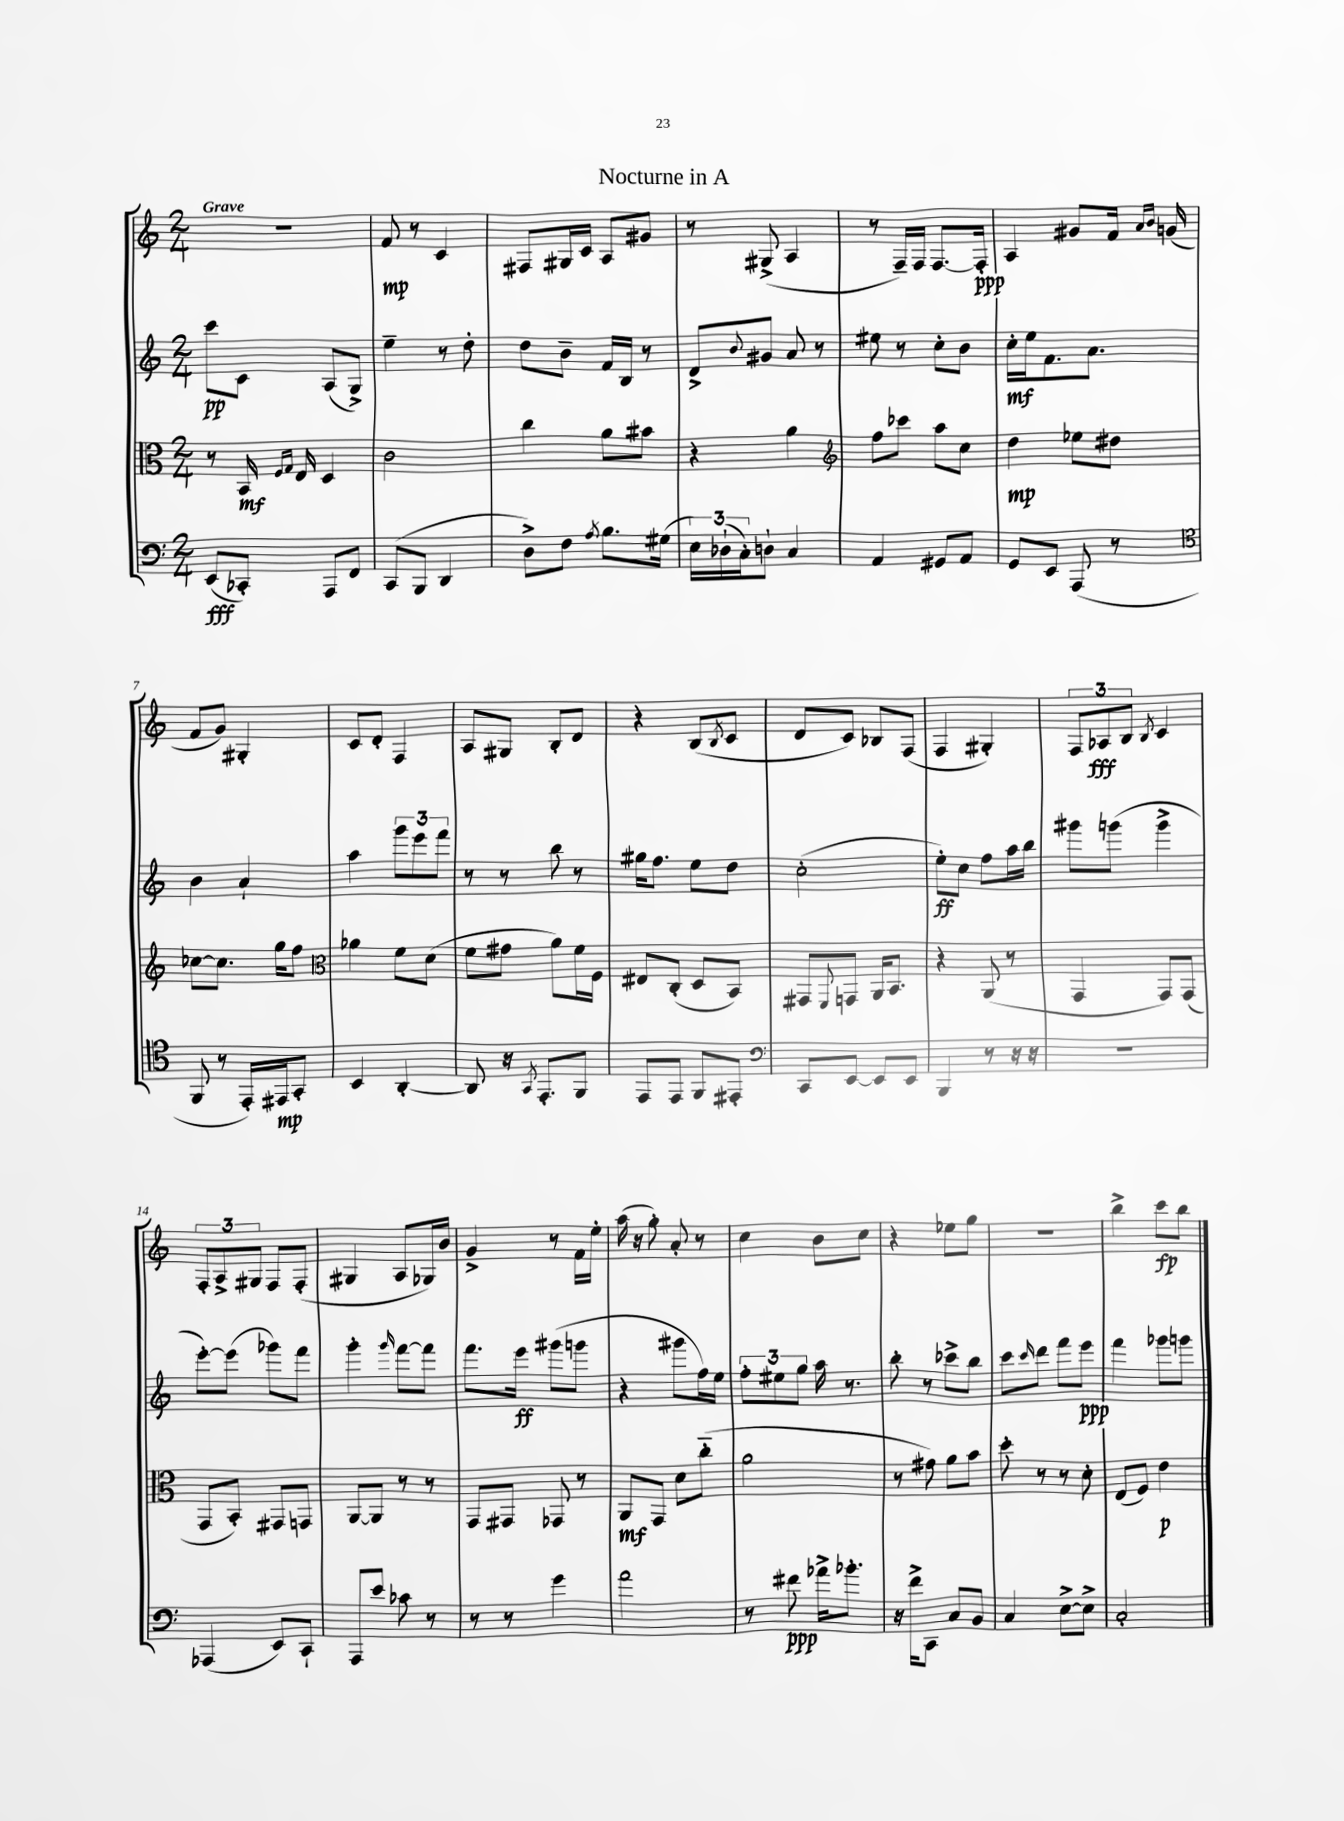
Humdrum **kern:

**kern	**dynam	**kern	**dynam	**kern	**dynam	**kern	**dynam
*part4	*part4	*part3	*part3	*part2	*part2	*part1	*part1
*staff4	*staff4	*staff3	*staff3	*staff2	*staff2	*staff1	*staff1
*clefF4	*	*clefC3	*	*clefG2	*	*clefG2	*
*k[]	*	*k[]	*	*k[]	*	*k[]	*
*M2/4	*	*M2/4	*	*M2/4	*	*M2/4	*
=1	=1	=1	=1	=1	=1	=1	=1
!	!	!	!	!	!	!LO:TX:a:B:t=Grave	!
(8EE/L	fff	8r	.	8ccc\L	pp	2r	.
8CC-X'/J)	.	16BB/	mf	8c\J	.	.	.
.	.	16qqF/LL	.	.	.	.	.
.	.	16qqG/JJ	.	.	.	.	.
.	.	16E/	.	.	.	.	.
8AAA/L	.	4D/	.	(8A/L	.	.	.
8FF/J	.	.	.	8G^/J)	.	.	.
=2	=2	=2	=2	=2	=2	=2	=2
(8CC/L	.	2c\	.	4ee~\	.	8f/	mp
8BBB/J	.	.	.	.	.	8r	.
4DD/	.	.	.	8r	.	4c/	.
.	.	.	.	8dd'\	.	.	.
=3	=3	=3	=3	=3	=3	=3	=3
8D^\L)	.	4cc\	.	8dd\L	.	8F#X/L	.
8F\J	.	.	.	8b~\J	.	16G#X/L	.
.	.	.	.	.	.	16c/JJ	.
8qA/	.	.	.	.	.	.	.
8.B\L	.	8a\L	.	16f/LL	.	8A/L	.
.	.	.	.	16B/JJ	.	.	.
.	.	8b#X\J	.	8r	.	8g#X/J	.
(16G#X\Jk	.	.	.	.	.	.	.
=4	=4	=4	=4	=4	=4	=4	=4
24E\LL)	.	4r	.	8d^/L	.	8r	.
(24D-X`\	.	.	.	.	.	.	.
24C'\J)	.	.	.	.	.	.	.
.	.	.	.	8qqb/	.	.	.
8Dn`\J	.	.	.	8g#X/J	.	(8G#X^/	.
4C/	.	4a\	.	8a/	.	4A/	.
.	.	.	.	8r	.	.	.
=5	=5	=5	=5	=5	=5	=5	=5
*	*	*clefG2	*	*	*	*	*
4AA/	.	8ff\L	.	8ee#X\	.	8r	.
.	.	8ccc-X\J	.	8r	.	16F~/LL)	.
.	.	.	.	.	.	16F/JJ	.
8GG#X/L	.	8aa\L	.	8cc'\L	.	[8.F/L	.
8AA/J	.	8cc\J	.	8b\J	.	.	.
.	.	.	.	.	.	16F'/Jk]	ppp
=6	=6	=6	=6	=6	=6	=6	=6
8GG/L	.	4dd\	mp	16cc'\LL	mf	4A/	.
.	.	.	.	16ee\J	.	.	.
8EE/J	.	.	.	8.f\	.	.	.
(8AAA/	.	8ee-X\L	.	.	.	8g#X/L	.
.	.	.	.	8.a\J	.	.	.
8r	.	8dd#X\J	.	.	.	16f/Jk	.
.	.	.	.	.	.	16qqa/LL	.
.	.	.	.	.	.	16qqb/JJ	.
.	.	.	.	.	.	(16gn/	.
!!LO:LB:g=z
=7	=7	=7	=7	=7	=7	=7	=7
*clefC4	*	*	*	*	*	*	*
8FF/	.	[8cc-X\L	.	4b\	.	8f/L	.
8r	.	8.cc-\J]	.	.	.	8g/J)	.
16EE'/LL)	.	.	.	4a`/	.	4G#X'/	.
16EE#X/J	mp	16gg\KL	.	.	.	.	.
8GG'/J	.	8ff\J	.	.	.	.	.
=8	=8	=8	=8	=8	=8	=8	=8
*	*	*clefC3	*	*	*	*	*
4BB/	.	4a-X\	.	4aa\	.	8c/L	.
.	.	.	.	.	.	8d'/J	.
[4AA'/	.	8f\L	.	12ggg\L	.	4F/	.
.	.	.	.	12eee\	.	.	.
.	.	(8d\J	.	.	.	.	.
.	.	.	.	12fff\J	.	.	.
=9	=9	=9	=9	=9	=9	=9	=9
8AA/]	.	8f\L	.	8r	.	8A/L	.
16r	.	8g#X\J	.	8r	.	8G#X/J	.
8qGG/	.	.	.	.	.	.	.
8.EE'/L	.	.	.	.	.	.	.
.	.	8a\L)	.	8bb\	.	8B'/L	.
8FF/J	.	16f\L	.	8r	.	8d/J	.
.	.	16F\JJ	.	.	.	.	.
=10	=10	=10	=10	=10	=10	=10	=10
8EE/L	.	8E#X/L	.	16gg#X\KL	.	4r	.
.	.	.	.	8.ff\J	.	.	.
8EE/J	.	(8C'/J	.	.	.	.	.
8FF/L	.	8D/L	.	8ee\L	.	(8B/L	.
.	.	.	.	.	.	8qB/	.
8EE#X'/J	.	8BB/J)	.	8dd\J	.	8c/J	.
=11	=11	=11	=11	=11	=11	=11	=11
*clefF4	*	*	*	*	*	*	*
8CC/L	.	8GG#X/L	.	(2cc'\	.	8d/L	.
.	.	8qqFF/	.	.	.	.	.
[8EE/J	.	8GGn/J	.	.	.	8c/J)	.
8EE/L]	.	16AA/KL	.	.	.	8B-X/L	.
.	.	8.BB/J	.	.	.	.	.
8EE/J	.	.	.	.	.	(8F/J	.
=12	=12	=12	=12	=12	=12	=12	=12
4BBB/	.	4r	.	8ee'\L)	ff	4F/	.
.	.	.	.	8cc\J	.	.	.
8r	.	(8AA/	.	8ff\L	.	4G#X'/)	.
16r	.	8r	.	16aa\L	.	.	.
16r	.	.	.	16bb\JJ	.	.	.
=13	=13	=13	=13	=13	=13	=13	=13
2r	.	4GG/	.	8ggg#X\L	.	12F/L	.
.	.	.	.	.	.	12A-X/	fff
.	.	.	.	(8gggn\J	.	.	.
.	.	.	.	.	.	12B/J	.
.	.	.	.	.	.	8qB/	.
.	.	8GG/L)	.	4ggg^\	.	4c/	.
.	.	(8GG/J	.	.	.	.	.
!!LO:LB:g=z
=14	=14	=14	=14	=14	=14	=14	=14
(4AAA-X/	.	8GG/L	.	[8eee'\L)	.	12F'/L	.
.	.	.	.	.	.	12A^/	.
.	.	8BB'/J)	.	(8eee\J]	.	.	.
.	.	.	.	.	.	12G#X/J	.
8EE/L)	.	8GG#X/L	.	8ggg-X\L)	.	8F/L	.
8CC`/J	.	8GGn/J	.	8fff\J	.	(8F'/J	.
=15	=15	=15	=15	=15	=15	=15	=15
8AAA/L	.	[8AA/L	.	4ggg'\	.	4G#X/	.
8e/J	.	8AA/J]	.	.	.	.	.
.	.	.	.	16qqggg/	.	.	.
8c-X\	.	8r	.	[8fff\L	.	8A/L	.
8r	.	8r	.	8fff\J]	.	16G-X/L)	.
.	.	.	.	.	.	16b/JJ	.
=16	=16	=16	=16	=16	=16	=16	=16
8r	.	8GG/L	.	8.fff\L	.	4g^/	.
8r	.	8GG#X/J	.	.	.	.	.
.	.	.	.	16eee\Jk	ff	.	.
4g\	.	8GG-X/	.	(8ggg#X\L	.	8r	.
.	.	8r	.	8gggn\J	.	16f\LL	.
.	.	.	.	.	.	16ee'\JJ	.
=17	=17	=17	=17	=17	=17	=17	=17
2a\	.	8AA/L	mf	4r	.	(16aa\	.
.	.	.	.	.	.	16r	.
.	.	8GG/J	.	.	.	8gg'\)	.
.	.	8d\L	.	8ggg#X\L	.	8a'/	.
.	.	(8cc\J	.	16ff\L)	.	8r	.
.	.	.	.	16ee\JJ	.	.	.
=18	=18	=18	=18	=18	=18	=18	=18
8r	.	2a\	.	12ff'\L	.	4cc\	.
.	.	.	.	12ee#X\	.	.	.
8f#X\	ppp	.	.	.	.	.	.
.	.	.	.	12gg\J	.	.	.
16a-X^\KL	.	.	.	16aa\	.	8b\L	.
8.b-X'\J	.	.	.	8.r	.	.	.
.	.	.	.	.	.	8cc\J	.
=19	=19	=19	=19	=19	=19	=19	=19
16r	.	8r	.	8bb'\	.	4r	.
16f^\KL	.	.	.	.	.	.	.
8CC\J	.	8g#X\)	.	8r	.	.	.
8C/L	.	8a\L	.	8ccc-X^\L	.	8ee-X\L	.
8BB/J	.	8b\J	.	8bb\J	.	8gg\J	.
=20	=20	=20	=20	=20	=20	=20	=20
4C/	.	8dd'\	.	8ccc\L	.	2r	.
.	.	.	.	16qqccc/	.	.	.
.	.	8r	.	8ddd\J	.	.	.
[8E^\L	.	8r	.	8fff\L	.	.	.
8E^\J]	.	8d'\	.	8eee\J	ppp	.	.
=21	=21	=21	=21	=21	=21	=21	=21
2C'/	.	(8E/L	.	4fff\	.	4bb^\	.
.	.	8F/J)	.	.	.	.	.
.	.	4e\	p	8ggg-X\L	.	8ccc\L	fp
.	.	.	.	8gggn\J	.	8bb\J	.
==	==	==	==	==	==	==	==
*-	*-	*-	*-	*-	*-	*-	*-
